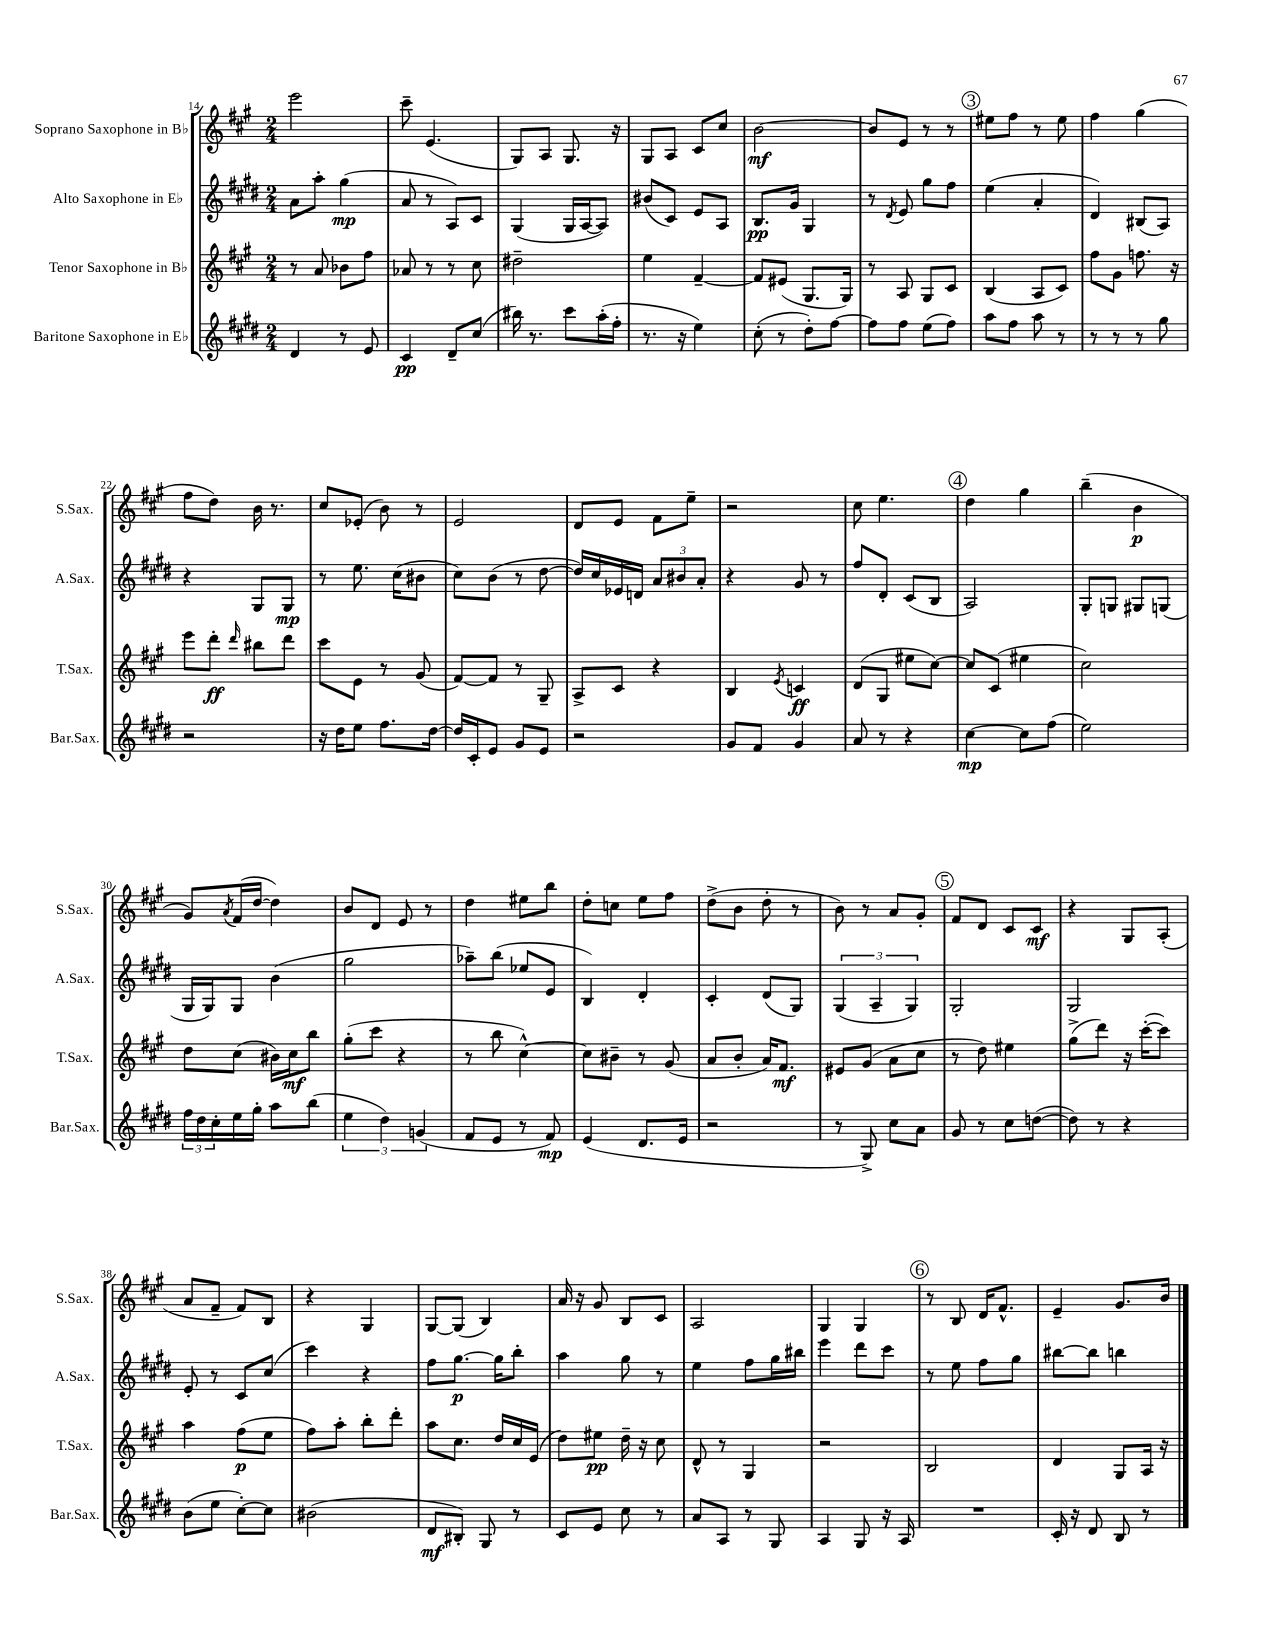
<<
\new StaffGroup <<
\new Staff = "s0" \with { instrumentName = "Soprano Saxophone in Bb" shortInstrumentName = "S.Sax." } {
    \clef treble \key a \major \numericTimeSignature \time 2/4
    e'''2 |
    cis'''8-- e'4.( |
    gis8) a8 gis8. r16 |
    gis8 a8 cis'8 cis''8 |
    b'2~\mf |
    b'8 e'8 r8 r8 |
    \mark \markup { \circle "3" } eis''8 fis''8 r8 eis''8 |
    fis''4 gis''4( |
    fis''8 d''8) b'16 r8. |
    cis''8 ees'8-.( b'8) r8 |
    e'2 |
    d'8 e'8 fis'8 e''8-- |
    r2 |
    cis''8 e''4. |
    \mark \markup { \circle "4" } d''4 gis''4 |
    b''4--( b'4\p |
    gis'8) \acciaccatura { a'8 } fis'16( d''16~ d''4) |
    b'8 d'8 e'8 r8 |
    d''4 eis''8 b''8 |
    d''8-. c''8 e''8 fis''8 |
    d''8->( b'8 d''8-. r8 |
    b'8) r8 a'8 gis'8-. |
    \mark \markup { \circle "5" } fis'8 d'8 cis'8 cis'8\mf |
    r4 gis8 a8-.( |
    a'8 fis'8-- fis'8) b8 |
    r4 gis4 |
    gis8~ gis8( b4) |
    a'16 r16 gis'8 b8 cis'8 |
    a2 |
    gis4 gis4 |
    \mark \markup { \circle "6" } r8 b8 d'16 fis'8.-^ |
    e'4-- gis'8. b'16 \bar "|." |
}
\new Staff = "s1" \with { instrumentName = "Alto Saxophone in Eb" shortInstrumentName = "A.Sax." } {
    \clef treble \key e \major \numericTimeSignature \time 2/4
    a'8 a''8-. gis''4\mp( |
    a'8 r8 a8) cis'8 |
    gis4( gis16 a16~ a8) |
    bis'8( cis'8) e'8 a8 |
    b8.\pp gis'16 gis4 |
    r8 \acciaccatura { dis'8 } e'8 gis''8 fis''8 |
    \mark \markup { \circle "3" } e''4( a'4-. |
    dis'4) bis8( a8) |
    r4 gis8 gis8\mp |
    r8 e''8. cis''16( bis'8 |
    cis''8) b'8( r8 dis''8~ |
    dis''16) cis''16 ees'16 d'16 \tuplet 3/2 { a'8 bis'8 a'8-. } |
    r4 gis'8 r8 |
    fis''8 dis'8-. cis'8( b8 |
    \mark \markup { \circle "4" } a2) |
    gis8-. g8 gis8 g8( |
    gis16 gis16) gis8 b'4( |
    gis''2 |
    aes''8--) b''8( ees''8 e'8 |
    b4) dis'4-. |
    cis'4-. dis'8( gis8) |
    \tuplet 3/2 { gis4( a4-- gis4) } |
    \mark \markup { \circle "5" } gis2-. |
    gis2 |
    e'8-. r8 cis'8 cis''8( |
    cis'''4) r4 |
    fis''8 gis''8.~\p gis''16 b''8-. |
    a''4 gis''8 r8 |
    e''4 fis''8 gis''16 bis''16 |
    e'''4 dis'''8 cis'''8 |
    \mark \markup { \circle "6" } r8 e''8 fis''8 gis''8 |
    bis''8~ bis''8 b''4 \bar "|." |
}
\new Staff = "s2" \with { instrumentName = "Tenor Saxophone in Bb" shortInstrumentName = "T.Sax." } {
    \clef treble \key a \major \numericTimeSignature \time 2/4
    r8 a'8 bes'8 fis''8 |
    aes'8 r8 r8 cis''8 |
    dis''2-- |
    e''4 fis'4~-- |
    fis'8 eis'8( gis8. gis16) |
    r8 a8 gis8 cis'8 |
    \mark \markup { \circle "3" } b4( a8 cis'8) |
    fis''8 gis'8 f''8. r16 |
    e'''8 d'''8-.\ff \grace { d'''16 } bis''8 d'''8 |
    cis'''8 e'8 r8 gis'8( |
    fis'8~) fis'8 r8 gis8-- |
    a8-> cis'8 r4 |
    b4 \acciaccatura { e'8 } c'4\ff |
    d'8( gis8 eis''8 cis''8~) |
    \mark \markup { \circle "4" } cis''8 cis'8( eis''4 |
    cis''2) |
    d''8 cis''8( bis'16) cis''16\mf b''8 |
    gis''8-.( cis'''8 r4 |
    r8 b''8 cis''4~-^) |
    cis''8 bis'8-- r8 gis'8( |
    a'8 b'8-. a'16) fis'8.\mf |
    eis'8 gis'8( a'8 cis''8 |
    \mark \markup { \circle "5" } r8 d''8) eis''4 |
    gis''8->( d'''8) r16 cis'''16~-.( cis'''8) |
    a''4 fis''8\p( e''8 |
    fis''8) a''8-. b''8-. d'''8-. |
    a''8 cis''8. d''16 cis''16 e'16( |
    d''8) eis''8\pp d''16-- r16 cis''8 |
    d'8-^ r8 gis4 |
    r2 |
    \mark \markup { \circle "6" } b2 |
    d'4 gis8 a16 r16 \bar "|." |
}
\new Staff = "s3" \with { instrumentName = "Baritone Saxophone in Eb" shortInstrumentName = "Bar.Sax." } {
    \clef treble \key e \major \numericTimeSignature \time 2/4
    dis'4 r8 e'8 |
    cis'4\pp dis'8-- cis''8( |
    bis''16) r8. cis'''8 a''16-.( fis''16-. |
    r8. r16 e''4) |
    cis''8-.( r8 dis''8-.) fis''8~ |
    fis''8 fis''8 e''8( fis''8) |
    \mark \markup { \circle "3" } a''8 fis''8 a''8 r8 |
    r8 r8 r8 gis''8 |
    r2 |
    r16 dis''16 e''8 fis''8. dis''16~ |
    dis''16 cis'16-. e'8 gis'8 e'8 |
    r2 |
    gis'8 fis'8 gis'4 |
    a'8 r8 r4 |
    \mark \markup { \circle "4" } cis''4~\mp cis''8 fis''8( |
    e''2) |
    \tuplet 3/2 { fis''16 dis''16 cis''16-. } e''16 gis''16-. a''8 b''8( |
    \tuplet 3/2 { e''4 dis''4) g'4( } |
    fis'8 e'8 r8 fis'8\mp) |
    e'4( dis'8. e'16 |
    r2 |
    r8 gis8->) cis''8 a'8 |
    \mark \markup { \circle "5" } gis'8 r8 cis''8 d''8~( |
    d''8) r8 r4 |
    b'8( e''8 cis''8~-.) cis''8 |
    bis'2( |
    dis'8\mf bis8-.) gis8 r8 |
    cis'8 e'8 cis''8 r8 |
    a'8 a8 r8 gis8 |
    a4 gis8 r16 a16 |
    \mark \markup { \circle "6" } R2 |
    cis'16-. r16 dis'8 b8 r8 \bar "|." |
}
>>
>>
\layout { \context { \Score currentBarNumber = #14 } }
